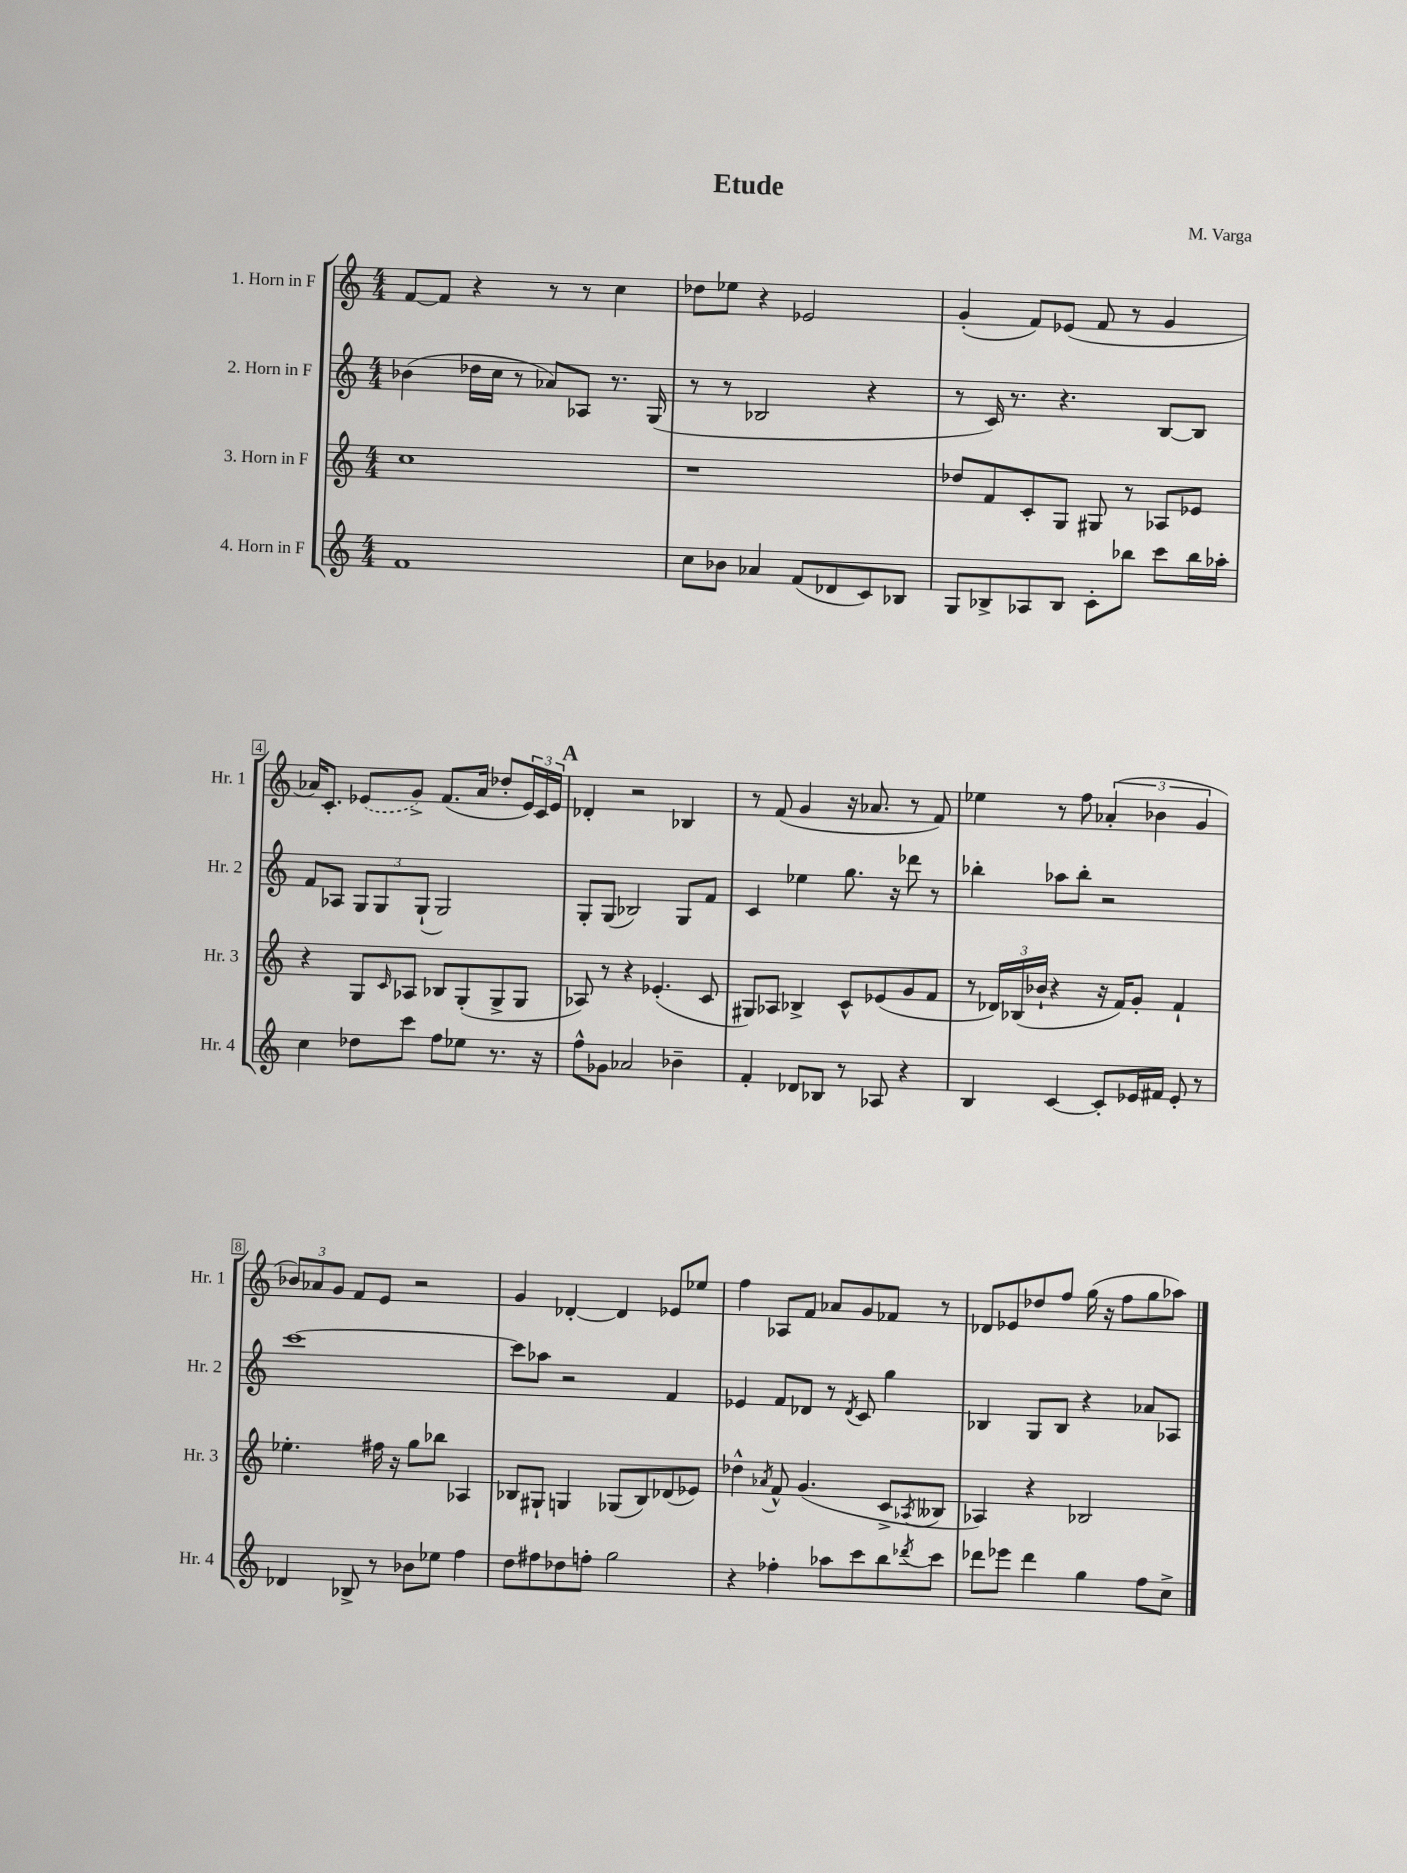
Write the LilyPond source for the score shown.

\header { title = "Etude" composer = "M. Varga" }
<<
\new StaffGroup <<
\new Staff = "s0" \with { instrumentName = "1. Horn in F" shortInstrumentName = "Hr. 1" } {
    \clef treble \key c \major \numericTimeSignature \time 4/4
    f'8~ f'8 r4 r8 r8 c''4 |
    des''8 ees''8 r4 ees'2 |
    g'4-.( f'8) ees'8( f'8 r8 g'4 |
    aes'16) c'8.-. \once \slurDashed ees'8( g'8->) f'8.( aes'16 des''8-. \tuplet 3/2 { ees'16) c'16 ees'16 } |
    \mark \markup { \bold "A" } des'4-. r2 bes4 |
    r8 f'8( g'4 r16 aes'8. r8 f'8) |
    ees''4 r8 f''8 \tuplet 3/2 { aes'4-.( bes'4 g'4 } |
    \tuplet 3/2 { bes'8) aes'8 g'8 } f'8 e'8 r2 |
    g'4 des'4~-. des'4 ees'8 ees''8 |
    f''4 aes8 f'8 aes'8 g'8 fes'8 r8 |
    des'8 ees'8 des''8 f''8 g''16( r16 f''8 g''8 aes''8) \bar "|." |
}
\new Staff = "s1" \with { instrumentName = "2. Horn in F" shortInstrumentName = "Hr. 2" } {
    \clef treble \key c \major \numericTimeSignature \time 4/4
    bes'4( des''16 c''16 r8 aes'8) aes8 r8. g16( |
    r8 r8 bes2 r4 |
    r8 c'16) r8. r4. b8~ b8 |
    f'8 aes8 \tuplet 3/2 { g8 g8 g8-!( } g2) |
    \mark \markup { \bold "A" } g8-. g8( bes2) g8 f'8 |
    c'4 ees''4 g''8. r16 des'''8 r8 |
    bes''4-. aes''8 bes''8-. r2 |
    c'''1~ |
    c'''8 aes''8 r2 f'4 |
    ees'4 f'8 des'8 r8 \acciaccatura { des'8 } c'8 g''4 |
    bes4 g8 bes8 r4 aes'8 aes8 \bar "|." |
}
\new Staff = "s2" \with { instrumentName = "3. Horn in F" shortInstrumentName = "Hr. 3" } {
    \clef treble \key c \major \numericTimeSignature \time 4/4
    c''1 |
    r1 |
    des''8 f'8 c'8-. g8 gis8 r8 aes8 ees'8 |
    r4 g8 \grace { c'16 } aes8 bes8 g8-.( g8-> g8 |
    \mark \markup { \bold "A" } aes8) r8 r4 ees'4.-.( c'8 |
    gis8) aes8 bes4-> c'8-^ ees'8( g'8 f'8 |
    r8 \tuplet 3/2 { des'16) bes16( bes'16-! } r4 r16 f'16) g'8-. f'4-! |
    ees''4.-. fis''16 r16 g''8 bes''8 aes4 |
    bes8 gis8-! g4 ges8( bes8) des'8( ees'8) |
    des''4-^ \acciaccatura { aes'8 } f'8-^ g'4.( c'8-> \acciaccatura { aes8 } beses8 |
    aes4) r4 bes2 \bar "|." |
}
\new Staff = "s3" \with { instrumentName = "4. Horn in F" shortInstrumentName = "Hr. 4" } {
    \clef treble \key c \major \numericTimeSignature \time 4/4
    f'1 |
    c''8 bes'8 aes'4 f'8( des'8 c'8) bes8 |
    g8 bes8-> aes8 bes8 c'8-. bes''8 c'''8 bes''16 aes''16-. |
    c''4 des''8 c'''8 f''8 ees''8 r8. r16 |
    \mark \markup { \bold "A" } f''8-^ ges'8 aes'2 bes'4-- |
    f'4-. des'8 bes8 r8 aes8 r4 |
    b4 c'4~ c'8-. ees'16 fis'16 ees'8-. r8 |
    des'4 bes8-> r8 bes'8 ees''8 f''4 |
    d''8 fis''8 des''8 f''8-. g''2 |
    r4 fes''4-. aes''8 c'''8 b''8 \acciaccatura { des'''8 } c'''8 |
    des'''8 ees'''8 des'''4 g''4 f''8 c''8-> \bar "|." |
}
>>
>>
\layout { \context { \Score \override BarNumber.stencil = #(make-stencil-boxer 0.1 0.3 ly:text-interface::print) } }
